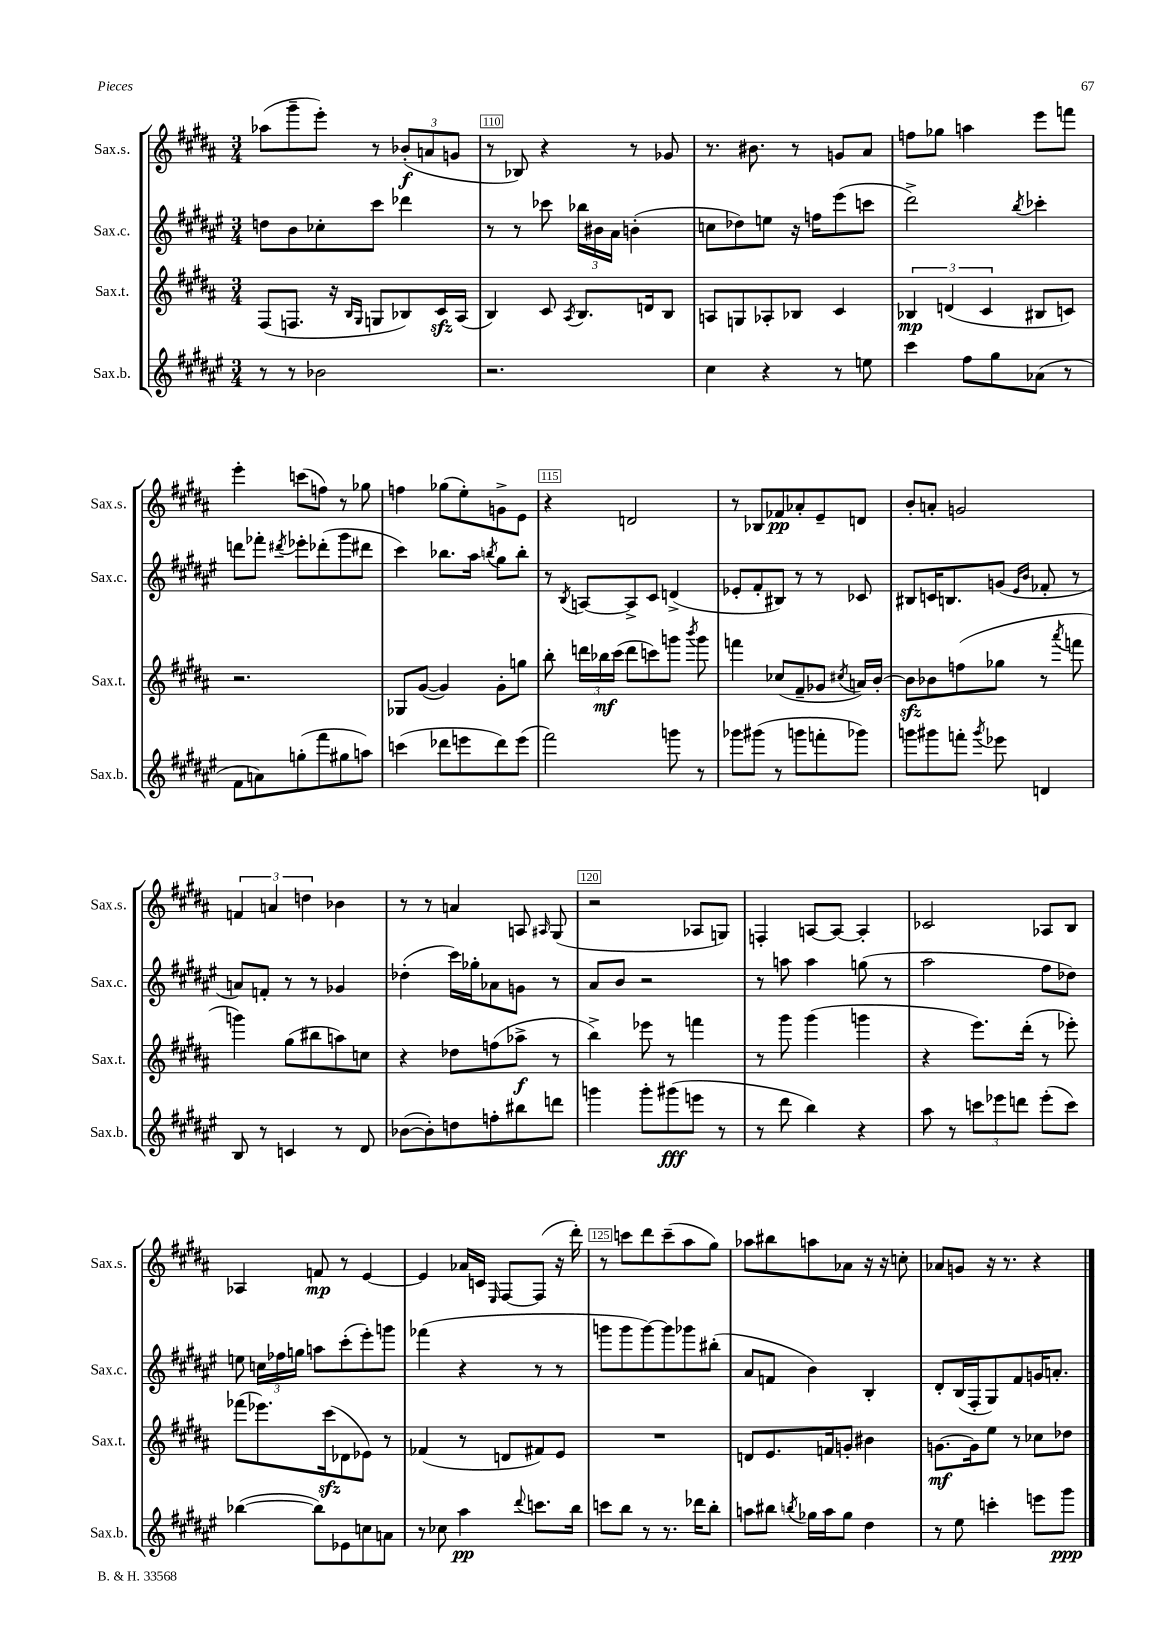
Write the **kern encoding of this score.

**kern	**dynam	**kern	**dynam	**kern	**kern	**dynam
*part4	*part4	*part3	*part3	*part2	*part1	*part1
*staff4	*staff4	*staff3	*staff3	*staff2	*staff1	*staff1
*I"Sax.b.	*	*I"Sax.t.	*	*I"Sax.c.	*I"Sax.s.	*
*I'Sax.b.	*	*I'Sax.t.	*	*I'Sax.c.	*I'Sax.s.	*
*clefG2	*	*clefG2	*	*clefG2	*clefG2	*
*k[f#c#g#d#a#e#]	*	*k[f#c#g#d#a#]	*	*k[f#c#g#d#a#e#]	*k[f#c#g#d#a#]	*
*M3/4	*	*M3/4	*	*M3/4	*M3/4	*
=109	=109	=109	=109	=109	=109	=109
8r	.	(8F#/L	.	8ddn\L	(8aa-X\L	.
8r	.	8.Fn/J	.	8b\	8ggg#~\	.
2b-X\	.	.	.	8cc-X'\	8eee'\J)	.
.	.	16r	.	.	.	.
.	.	16qqB/LL	.	.	.	.
.	.	16qqG#/JJ	.	.	.	.
.	.	8Gn/L	.	8ccc#\J	8r	.
.	.	8B-X/)	.	4ddd-X\	(12b-X'/L	f
.	.	.	.	.	12an/	.
.	.	16c#zz/L	.	.	.	.
.	.	.	.	.	12gn/J	.
.	.	(16A#/JJ	.	.	.	.
=110	=110	=110	=110	=110	=110	=110
2.r	.	4B/)	.	8r	8r	.
.	.	.	.	8r	8B-X/)	.
.	.	8c#/	.	8ccc-X\	4r	.
.	.	8qA#/	.	.	.	.
.	.	8.B/L	.	24bb-X\LL	.	.
.	.	.	.	24b#X\	.	.
.	.	.	.	24a#\JJ	.	.
.	.	.	.	(4bn'\	8r	.
.	.	16dn/k	.	.	.	.
.	.	8B/J	.	.	8g-X/	.
=111	=111	=111	=111	=111	=111	=111
4cc#\	.	8An/L	.	8ccn\L	8.r	.
.	.	8Gn/	.	8dd-X\)	.	.
.	.	.	.	.	8.b#X\	.
4r	.	8A-X'/	.	8een\J	.	.
.	.	8B-X/J	.	16r	8r	.
.	.	.	.	16ffn\KL	.	.
8r	.	4c#/	.	(8eee#\	8gn/L	.
8een\	.	.	.	8cccn\J	8a#/J	.
=112	=112	=112	=112	=112	=112	=112
4ccc#\	.	6B-X/	mp	2ddd#^\)	8ffn\L	.
.	.	.	.	.	8gg-X\J	.
.	.	(6dn/	.	.	.	.
8ff#\L	.	.	.	.	4aan\	.
.	.	6c#/	.	.	.	.
8gg#\	.	.	.	.	.	.
.	.	.	.	8qbb/	.	.
(8a-X\J	.	8B#X/L	.	4ccc-X'\	8eee\L	.
8r	.	8cn/J)	.	.	8fffn\J	.
!!LO:LB:g=z
=113	=113	=113	=113	=113	=113	=113
8f#\L	.	2.r	.	8dddn\L	4eee'\	.
8an\)	.	.	.	8fff-X'\J	.	.
.	.	.	.	8qddd#X/	.	.
(8ggn'\	.	.	.	8eee-X'\L	(8cccn\L	.
8fff#\	.	.	.	(8ddd-X'\	8ffn\J)	.
8gg#X\	.	.	.	8ggg#\	8r	.
8aan\J)	.	.	.	8ddd#X\J	8gg-X\	.
=114	=114	=114	=114	=114	=114	=114
(4cccn\	.	8G-X/L	.	4ccc#\)	4ffn\	.
.	.	([8g#/J	.	.	.	.
8ddd-X\L	.	4g#/])	.	8.bb-X\L	(8gg-X\L	.
8eeen\	.	.	.	.	8ee'\)	.
.	.	.	.	16aa#\Jk	.	.
.	.	.	.	8qbbn/	.	.
8ddd-\)	.	8g#'\L	.	8gg#\L	8gn^\	.
(8eee\J	.	8ggn\J	.	8bb'\J	8e\J	.
=115	=115	=115	=115	=115	=115	=115
2fff#\)	.	8bb'\	.	8r	4r	.
.	.	.	.	8qB/	.	.
.	.	24dddn\LL	.	[8An/L	.	.
.	.	24bb-X\	mf	.	.	.
.	.	(24ccc#\JJ	.	.	.	.
.	.	8ddd\L	.	8A^/]	2dn/	.
.	.	8cccn\)	.	8c#/J	.	.
8gggn\	.	8gggn\J	.	(4dn^/	.	.
.	.	8qbbb/	.	.	.	.
8r	.	8ggg\	.	.	.	.
=116	=116	=116	=116	=116	=116	=116
8ggg-X\L	.	4fffn\	.	8e-X'/L	8r	.
(8ggg#X\J	.	.	.	8f#'/	8B-X/L	.
8r	.	(8cc-X/L	.	8B#X/J)	8f-X/	pp
8gggn\L	.	8f#~/	.	8r	8a-X'/	.
8fffn'\	.	8g-X/J	.	8r	8e~/	.
.	.	8qcc#X/	.	.	.	.
8ggg-X\J)	.	16an/LL)	.	8c-X/	8dn/J	.
.	.	[16b'/JJ	.	.	.	.
=117	=117	=117	=117	=117	=117	=117
8gggn\L	.	8bzz\L]	.	8B#X/L	8b'/L	.
8ggg#X\	.	8b-X\	.	16cn/K	8an'/J	.
.	.	.	.	8.Bn/	.	.
8fffn'\J	.	(8ffn\	.	.	2gn/	.
8qggg#/	.	.	.	.	.	.
8eee-X\	.	8gg-X\J	.	(8gn/J	.	.
.	.	.	.	16qqe#/LL	.	.
.	.	.	.	16qqb/JJ	.	.
4dn/	.	8r	.	8f-X'/	.	.
.	.	8qaaa#/	.	.	.	.
.	.	8fffn\	.	8r	.	.
!!LO:LB:g=z
=118	=118	=118	=118	=118	=118	=118
8B/	.	4gggn\)	.	8an/L)	6fn/	.
8r	.	.	.	8fn'/J	.	.
.	.	.	.	.	6an/	.
4cn/	.	(8gg#\L	.	8r	.	.
.	.	.	.	.	6ddn\	.
.	.	8bb#X\	.	8r	.	.
8r	.	8aan\)	.	4g-X/	4b-X\	.
8d#/	.	8ccn\J	.	.	.	.
=119	=119	=119	=119	=119	=119	=119
([8b-X\L	.	4r	.	(4dd-X'\	8r	.
8b-'\])	.	.	.	.	8r	.
8ddn\	.	8dd-X\L	.	16ccc#\LL)	4an/	.
.	.	.	.	16gg-X'\J	.	.
8ffn'\	.	(8ffn\	.	8a-X\	.	.
8bb#X\	.	8aa-X^\J	f	8gn\J	8An/	.
.	.	.	.	.	16qqA#X/	.
8dddn\J	.	8r	.	8r	(8G#/	.
=120	=120	=120	=120	=120	=120	=120
4gggn\	.	4bb^\)	.	8a#/L	2r	.
.	.	.	.	8b/J	.	.
8ggg'\L	.	8eee-X\	.	2r	.	.
(8ggg#X\	fff	8r	.	.	.	.
8eeen\J	.	4fffn\	.	.	8A-X/L	.
8r	.	.	.	.	8Gn/J)	.
=121	=121	=121	=121	=121	=121	=121
8r	.	8r	.	8r	4Fn'/	.
8ddd#\	.	8ggg#\	.	8aan\	.	.
4bb\)	.	(4ggg#\	.	4aa\	[8An/L	.
.	.	.	.	.	8A/J_	.
4r	.	4gggn\	.	(8ggn\	4A'/]	.
.	.	.	.	8r	.	.
=122	=122	=122	=122	=122	=122	=122
8aa#\	.	4r	.	2aa#\	2c-X/	.
8r	.	.	.	.	.	.
12cccn\L	.	8.eee\L)	.	.	.	.
12eee-X\	.	.	.	.	.	.
12dddn\J	.	.	.	.	.	.
.	.	(16ddd#'\Jk	.	.	.	.
(8eee-'\L	.	8r	.	8ff#\L	8A-X/L	.
8ccc\J)	.	8eee-X'\)	.	8dd-X\J)	8B/J	.
!!LO:LB:g=z
=123	=123	=123	=123	=123	=123	=123
([4bb-X\	.	(8fff-X\L	.	8een\	4A-X/	.
.	.	8.eee-X\)	.	24ccn\LL	.	.
.	.	.	.	24ff-X\	.	.
.	.	.	.	24ggn\JJ	.	.
8bb-\L])	.	.	.	8aan\L	8fn/	mp
.	.	(16ccc#zz\k	.	.	.	.
8e-X\	.	8d-X\	.	(8ccc#'\	8r	.
8ccn\	.	8e-X\J)	.	8eee#'\)	[4e/	.
8an\J	.	8r	.	8gggn\J	.	.
=124	=124	=124	=124	=124	=124	=124
8r	.	(4f-X/	.	(4fff-X\	4e/]	.
8cc-X\	.	.	.	.	.	.
4aa#\	pp	8r	.	4r	16a-X/LL	.
.	.	.	.	.	16cn/JJ	.
.	.	.	.	.	16qqE/	.
.	.	8dn/L	.	.	[8F#/L	.
8qqddd#/	.	.	.	.	.	.
8.cccn\L	.	8f#X/)	.	8r	(8F#/J]	.
.	.	8e/J	.	8r	16r	.
16bb\Jk	.	.	.	.	16ddd#'\)	.
=125	=125	=125	=125	=125	=125	=125
8cccn\L	.	2.r	.	8gggn\L	8r	.
8bb\J	.	.	.	8ggg\	8cccn\L	.
8r	.	.	.	[8ggg\)	8ddd#\	.
8.r	.	.	.	8ggg\]	(8ccc~\	.
.	.	.	.	8ggg-X\	8aa#\	.
16ddd-X\KL	.	.	.	.	.	.
8bb'\J	.	.	.	(8bb#X'\J	8gg#\J)	.
=126	=126	=126	=126	=126	=126	=126
8aan\L	.	8dn/L	.	8a#/L	8aa-X\L	.
8bb#X\J	.	8.e/	.	8fn/J	8bb#X\	.
8qbbn/	.	.	.	.	.	.
16gg-X\LL	.	.	.	4b\)	8aan\	.
16aa\J	.	16fn/k	.	.	.	.
8gg-\J	.	8gn'/J	.	.	8a-X\J	.
4dd#\	.	4b#X\	.	4B'/	16r	.
.	.	.	.	.	16r	.
.	.	.	.	.	8ccn'\	.
=127	=127	=127	=127	=127	=127	=127
8r	.	[8.gn\L	mf	8d#'/L	8a-X/L	.
8ee#\	.	.	.	(16B/L	8gn/J	.
.	.	16g\k]	.	16F#'/J	.	.
4cccn'\	.	8ee\J	.	8G#/)	16r	.
.	.	.	.	.	8.r	.
.	.	8r	.	8f#/	.	.
8eeen\L	.	8cc-X\L	.	16gn/K	4r	.
.	.	.	.	8.an'/J	.	.
8ggg#\J	ppp	8dd-X\J	.	.	.	.
==	==	==	==	==	==	==
*-	*-	*-	*-	*-	*-	*-
